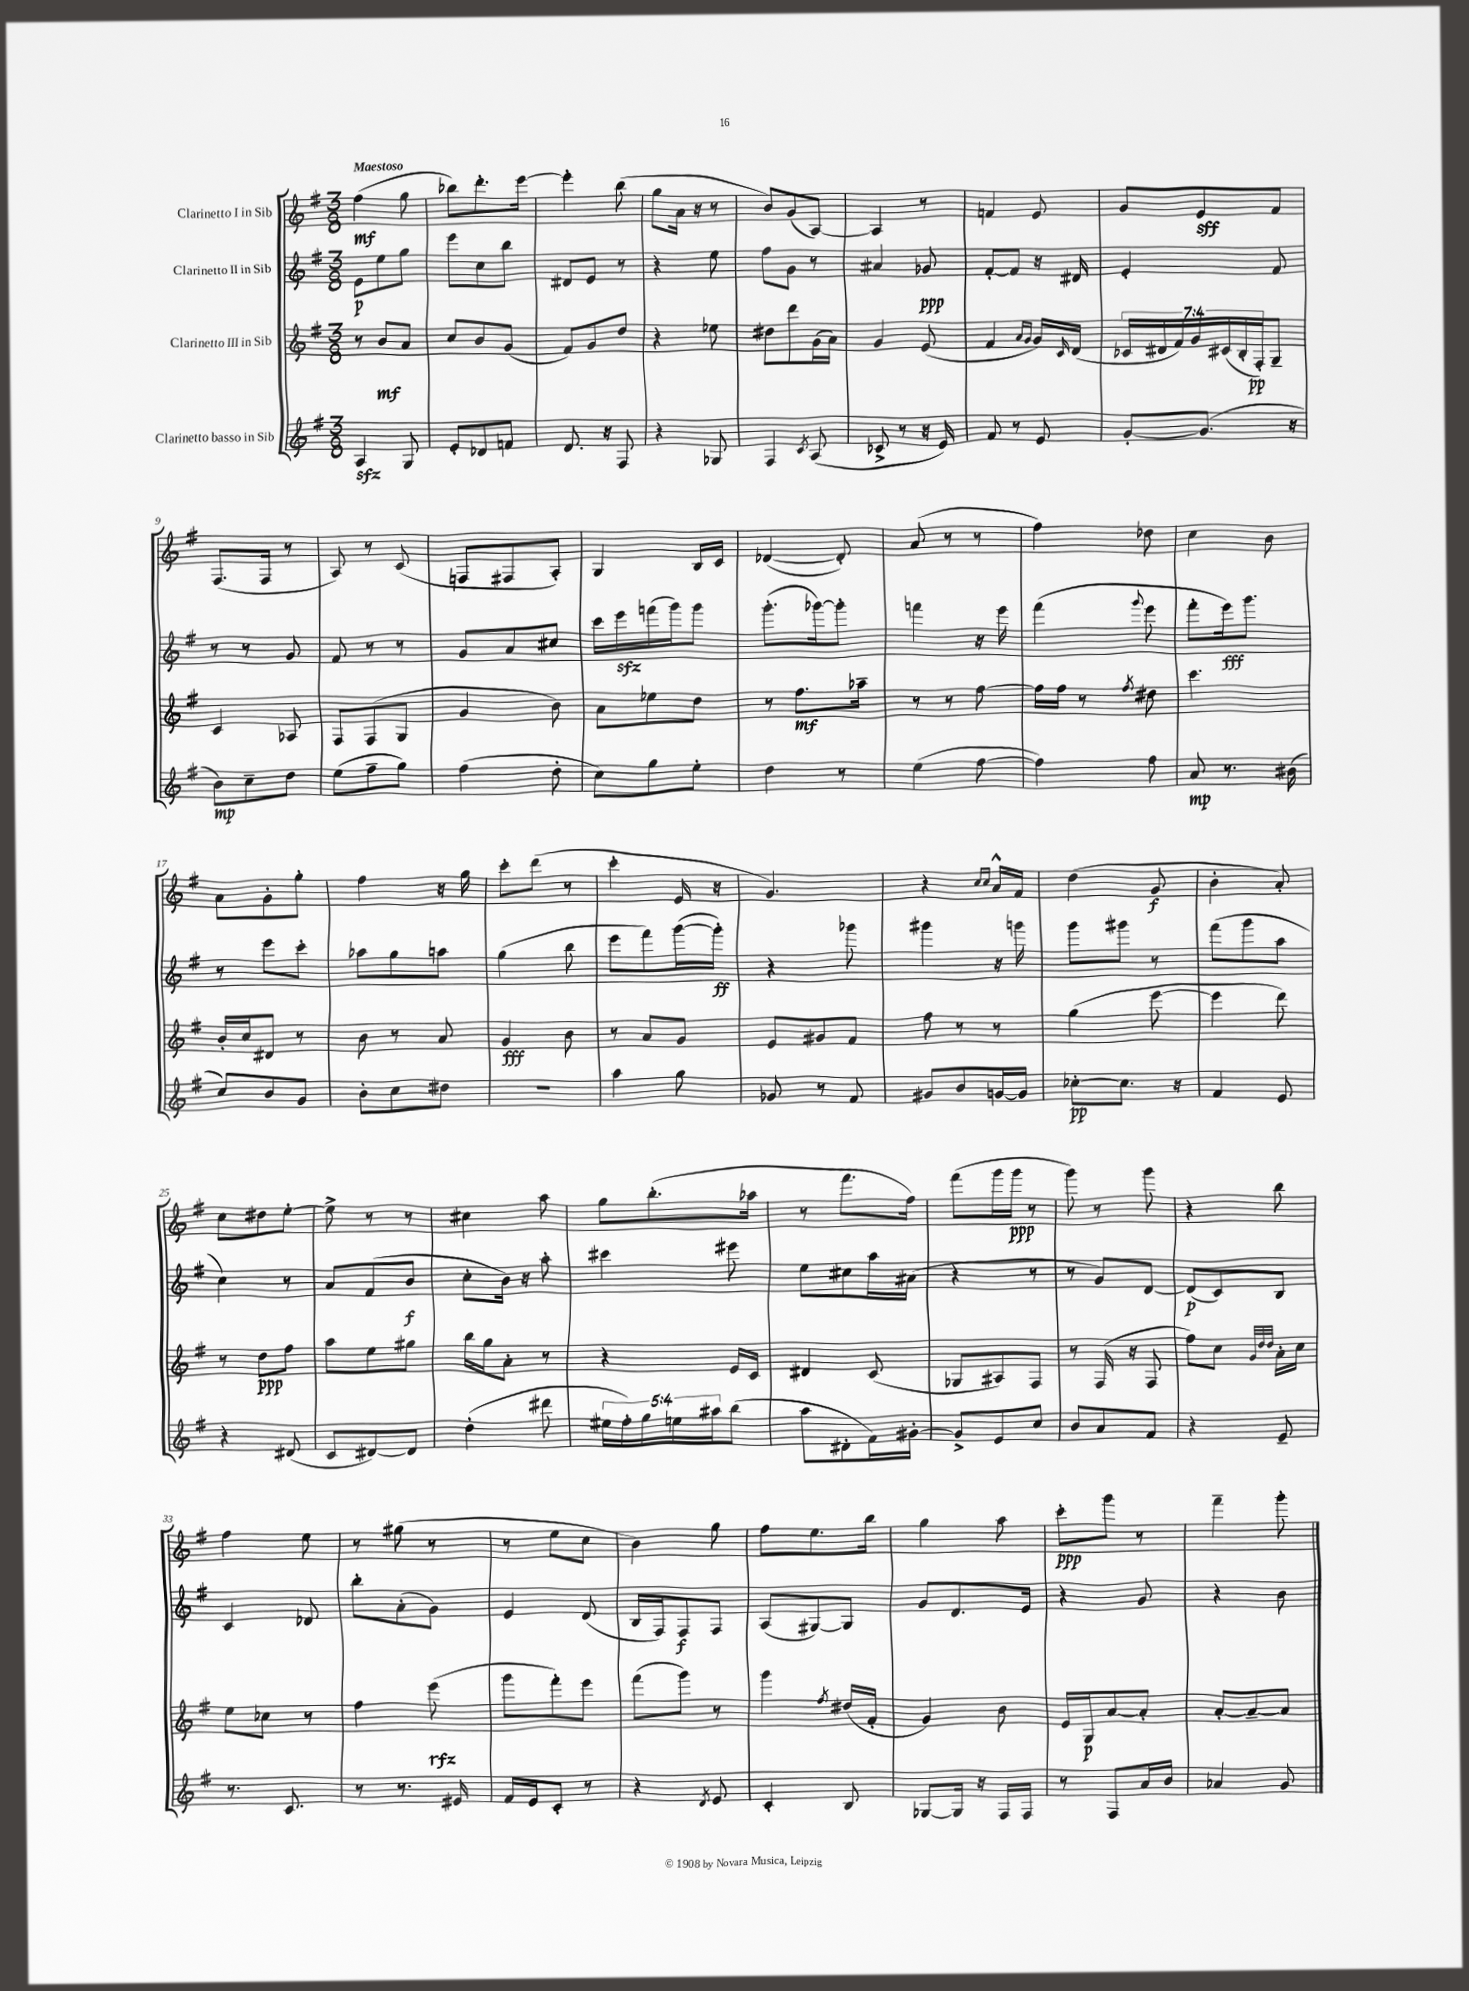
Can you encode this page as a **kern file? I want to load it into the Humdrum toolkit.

**kern	**dynam	**kern	**dynam	**kern	**dynam	**kern	**dynam
*part4	*part4	*part3	*part3	*part2	*part2	*part1	*part1
*staff4	*staff4	*staff3	*staff3	*staff2	*staff2	*staff1	*staff1
*I"Clarinetto basso in Sib	*	*I"Clarinetto III in Sib	*	*I"Clarinetto II in Sib	*	*I"Clarinetto I in Sib	*
*clefG2	*	*clefG2	*	*clefG2	*	*clefG2	*
*k[f#]	*	*k[f#]	*	*k[f#]	*	*k[f#]	*
*M3/8	*	*M3/8	*	*M3/8	*	*M3/8	*
=1	=1	=1	=1	=1	=1	=1	=1
!	!	!	!	!	!	!LO:TX:a:B:t=Maestoso	!
4Azz/	.	8r	.	8e\L	p	(4ff#\	mf
.	.	8b/L	mf	8ee\	.	.	.
8G/	.	8a/J	.	8gg\J	.	8gg\	.
=2	=2	=2	=2	=2	=2	=2	=2
8e'/L	.	8cc/L	.	8eee\L	.	8bb-X\L)	.
8d-X/	.	8b/	.	8cc\	.	8.ddd'\	.
8fn/J	.	(8g/J	.	8bb\J	.	.	.
.	.	.	.	.	.	[16eee\Jk	.
=3	=3	=3	=3	=3	=3	=3	=3
8.d/	.	8f#/L)	.	8d#X/L	.	4eee'\]	.
.	.	8g/	.	8e/J	.	.	.
16r	.	.	.	.	.	.	.
8F#/	.	8dd/J	.	8r	.	(8bb\	.
=4	=4	=4	=4	=4	=4	=4	=4
4r	.	4r	.	4r	.	8gg\L	.
.	.	.	.	.	.	16a\Jk	.
.	.	.	.	.	.	16r	.
8G-X/	.	8ee-X\	.	8ee\	.	8r	.
=5	=5	=5	=5	=5	=5	=5	=5
4F#/	.	8dd#X\L	.	8ff#\L	.	8b/L)	.
.	.	8ddd\	.	8g\J	.	(8g/	.
8qc/	.	.	.	.	.	.	.
(8A/	.	(16g\L	.	8r	.	[8A/J)	.
.	.	16a\JJ)	.	.	.	.	.
=6	=6	=6	=6	=6	=6	=6	=6
8c-X^/	.	4g/	.	4a#X/	.	4A/]	.
8r	.	.	.	.	.	.	.
16r	.	(8e/	.	8g-X/	ppp	8r	.
16e/)	.	.	.	.	.	.	.
=7	=7	=7	=7	=7	=7	=7	=7
8f#/	.	4f#/	.	[8f#'/L	.	4fn/	.
8r	.	.	.	8f#/J]	.	.	.
.	.	16qqa/LL	.	.	.	.	.
.	.	16qqg/JJ	.	.	.	.	.
8e/	.	16g/LL)	.	16r	.	8e/	.
.	.	16qqc/	.	.	.	.	.
.	.	(16d/JJ	.	16d#X/	.	.	.
=8	=8	=8	=8	=8	=8	=8	=8
[8g'/L	.	28c-X/LL	.	4e'/	.	8g/L	.
.	.	28d#X/	.	.	.	.	.
.	.	28f#/)	.	.	.	.	.
.	.	28g/	.	.	.	.	.
(8.g/J]	.	.	.	.	.	8e/	sff
.	.	(28c#X/	.	.	.	.	.
.	.	28B'/	.	.	.	.	.
.	.	28F#'/J)	pp	.	.	.	.
.	.	8G~/J	.	8f#/	.	8f#/J	.
16r	.	.	.	.	.	.	.
!!LO:LB:g=z
=9	=9	=9	=9	=9	=9	=9	=9
8b\L)	mp	4c/	.	8r	.	(8.F#/L	.
8cc~\	.	.	.	8r	.	.	.
.	.	.	.	.	.	16F#/Jk	.
8dd\J	.	8A-X/	.	8g/	.	8r	.
=10	=10	=10	=10	=10	=10	=10	=10
(8ee\L	.	8F#/L	.	8f#/	.	8A/)	.
8ff#~\	.	(8F#/	.	8r	.	8r	.
8gg\J)	.	8G/J	.	8r	.	(8c/	.
=11	=11	=11	=11	=11	=11	=11	=11
(4ff#\	.	4g/	.	8g/L	.	8Fn/L	.
.	.	.	.	8a/	.	8F#X/	.
8dd'\	.	8b\)	.	8cc#X/J	.	8A'/J)	.
=12	=12	=12	=12	=12	=12	=12	=12
8cc\L)	.	8a\L	.	16ccc\LL	.	4G/	.
.	.	.	.	16eeezz\	.	.	.
8gg\	.	8ee-X\	.	(16fffn\	.	.	.
.	.	.	.	16ggg\J)	.	.	.
8ee'\J	.	8dd\J	.	8ggg\J	.	16B/LL	.
.	.	.	.	.	.	16c/JJ	.
=13	=13	=13	=13	=13	=13	=13	=13
4dd\	.	8r	.	(8.ggg'\L	.	([4d-X/	.
.	.	8.ff#\L	mf	.	.	.	.
.	.	.	.	[16ggg-X\k)	.	.	.
8r	.	.	.	8ggg-'\J]	.	8d-'/])	.
.	.	16aa-X~\Jk	.	.	.	.	.
=14	=14	=14	=14	=14	=14	=14	=14
(4ee\	.	8r	.	4fffn\	.	(8a/	.
.	.	8r	.	.	.	8r	.
[8ff#\	.	[8ff#\	.	16r	.	8r	.
.	.	.	.	16eee\	.	.	.
=15	=15	=15	=15	=15	=15	=15	=15
4ff#\])	.	16ff#\LL]	.	(4fff#\	.	4ff#\)	.
.	.	16ff#\JJ	.	.	.	.	.
.	.	8r	.	.	.	.	.
.	.	8qff#/	.	8qqggg/	.	.	.
8ff#\	.	8dd#X\	.	8eee\	.	8dd-X\	.
=16	=16	=16	=16	=16	=16	=16	=16
8a/	mp	4.ccc\	.	8fff#'\L	.	4cc\	.
8.r	.	.	.	16eee\k)	fff	.	.
.	.	.	.	8.ggg\J	.	.	.
.	.	.	.	.	.	8b\	.
(16b#X\	.	.	.	.	.	.	.
!!LO:LB:g=z
=17	=17	=17	=17	=17	=17	=17	=17
8cc/L)	.	16b'/LL	.	8r	.	8a\L	.
.	.	16cc/J	.	.	.	.	.
8b/	.	8d#X/J	.	8eee\L	.	8g'\	.
8g/J	.	8r	.	8ccc'\J	.	8gg'\J	.
=18	=18	=18	=18	=18	=18	=18	=18
8b'\L	.	8b\	.	8aa-X\L	.	4ff#\	.
8cc\	.	8r	.	8gg\	.	.	.
8dd#X\J	.	8a/	.	8aan\J	.	16r	.
.	.	.	.	.	.	16gg\	.
=19	=19	=19	=19	=19	=19	=19	=19
4.r	.	4g/	fff	(4gg\	.	8ccc'\L	.
.	.	.	.	.	.	(8ddd\J	.
.	.	8b\	.	8bb\	.	8r	.
=20	=20	=20	=20	=20	=20	=20	=20
4aa\	.	8r	.	8eee\L	.	4ccc'\	.
.	.	8a/L	.	8fff#\)	.	.	.
8gg\	.	8g/J	.	([16ggg\L	.	16e/	.
.	.	.	.	16ggg'\JJ])	ff	16r	.
=21	=21	=21	=21	=21	=21	=21	=21
8g-X/	.	8e/L	.	4r	.	4.g/)	.
8r	.	8g#X/	.	.	.	.	.
8f#/	.	8f#/J	.	8ggg-X\	.	.	.
=22	=22	=22	=22	=22	=22	=22	=22
8g#X/L	.	8ff#\	.	4ggg#X\	.	4r	.
8b/	.	8r	.	.	.	.	.
.	.	.	.	.	.	16qqcc/LL	.
.	.	.	.	.	.	16qqcc/JJ	.
[16gn/L	.	8r	.	16r	.	16a^^/LL	.
16g/JJ]	.	.	.	16gggn\	.	16f#/JJ	.
=23	=23	=23	=23	=23	=23	=23	=23
[8cc-X'\L	pp	(4gg\	.	8ggg\L	.	(4dd\	.
8.cc-\J]	.	.	.	8ggg#X\J	.	.	.
.	.	[8eee\	.	8r	.	8g/	f
16r	.	.	.	.	.	.	.
=24	=24	=24	=24	=24	=24	=24	=24
4f#/	.	4eee\]	.	(8fff#\L	.	4b'\	.
.	.	.	.	8ggg\	.	.	.
8e/	.	8ddd\)	.	8aa\J	.	8a'/)	.
!!LO:LB:g=z
=25	=25	=25	=25	=25	=25	=25	=25
4r	.	8r	.	4cc\)	.	8cc\L	.
.	.	8dd\L	ppp	.	.	8dd#X\	.
(8d#X/	.	8ff#\J	.	8r	.	[8ee'\J	.
=26	=26	=26	=26	=26	=26	=26	=26
8c/L	.	8aa\L	.	8a/L	.	8ee^\]	.
[8d#X/)	.	8ee\	.	(8f#/	.	8r	.
8d#/J]	.	8gg#X\J	.	8b/J	f	8r	.
=27	=27	=27	=27	=27	=27	=27	=27
(4dd'\	.	16bb\LL	.	8cc'\L	.	4cc#X\	.
.	.	16gg\J	.	.	.	.	.
.	.	8a'\J	.	16b\Jk)	.	.	.
.	.	.	.	16r	.	.	.
8ddd#X\	.	8r	.	8aa'\	.	8aa\	.
=28	=28	=28	=28	=28	=28	=28	=28
20ee#X\LL	.	4r	.	4ccc#X\	.	8gg\L	.
20ff#'\)	.	.	.	.	.	.	.
20gg\	.	.	.	.	.	.	.
.	.	.	.	.	.	(8.bb'\	.
20een\	.	.	.	.	.	.	.
20aa#X\J	.	.	.	.	.	.	.
(8bb\J	.	16e/LL	.	8eee#X\	.	.	.
.	.	16c/JJ	.	.	.	16aa-X\Jk	.
=29	=29	=29	=29	=29	=29	=29	=29
8aa\L	.	4d#X/	.	8ee\L	.	8r	.
8d#X'\	.	.	.	8cc#X\	.	8.fff#\L	.
16f#\L)	.	(8c/	.	16aa\L	.	.	.
[16g#X'\JJ	.	.	.	(16a#X\JJ	.	16ff#\Jk)	.
=30	=30	=30	=30	=30	=30	=30	=30
8g#^/L]	.	8G-X/L	.	4r	.	(8fff#\L	.
8e/	.	8A#X/)	.	.	.	16ggg\L	.
.	.	.	.	.	.	16ggg\JJ	ppp
8cc/J	.	8F#/J	.	8r	.	8r	.
=31	=31	=31	=31	=31	=31	=31	=31
8b/L	.	8r	.	8r	.	8ggg\)	.
8a/	.	(16F#/	.	8g/L)	.	8r	.
.	.	16r	.	.	.	.	.
8f#/J	.	8F#/	.	[8d/J	.	8ggg\	.
=32	=32	=32	=32	=32	=32	=32	=32
4r	.	8ff#\L)	.	(8d/L]	p	4r	.
.	.	8cc\J	.	8c/)	.	.	.
.	.	32qqg/LLL	.	.	.	.	.
.	.	32qqdd/	.	.	.	.	.
.	.	32qqdd/JJJ	.	.	.	.	.
8e~/	.	16a'\LL	.	8B/J	.	8bb\	.
.	.	16cc\JJ	.	.	.	.	.
!!LO:LB:g=z
=33	=33	=33	=33	=33	=33	=33	=33
8.r	.	8ee\L	.	4c/	.	4ff#\	.
.	.	8cc-X\J	.	.	.	.	.
8.c/	.	.	.	.	.	.	.
.	.	8r	.	8d-X/	.	8ee\	.
=34	=34	=34	=34	=34	=34	=34	=34
8r	.	4ff#\	.	8bb'\L	.	8r	.
8.r	.	.	.	(8a'\	.	(8gg#X\	.
.	.	(8eee\	rfz	8g\J)	.	8r	.
16e#X/	.	.	.	.	.	.	.
=35	=35	=35	=35	=35	=35	=35	=35
16f#/LL	.	8ggg\L	.	4e/	.	8r	.
16e/J	.	.	.	.	.	.	.
8c'/J	.	8fff#'\)	.	.	.	8ee\L	.
8r	.	8eee\J	.	(8d/	.	8cc\J	.
=36	=36	=36	=36	=36	=36	=36	=36
4r	.	(8fff#\L	.	16B/LL	.	4b\)	.
.	.	.	.	16F#/J)	.	.	.
.	.	8ggg\J)	.	8F#/	f	.	.
8qd/	.	.	.	.	.	.	.
8e/	.	8r	.	8F#/J	.	8gg\	.
=37	=37	=37	=37	=37	=37	=37	=37
4c'/	.	4ggg\	.	(8A/L	.	8ff#\L	.
.	.	.	.	[8G#X/)	.	8.ee\	.
.	.	8qff#/	.	.	.	.	.
8B/	.	(16dd#X/LL	.	8G#/J]	.	.	.
.	.	16f#'/JJ	.	.	.	16bb\Jk	.
=38	=38	=38	=38	=38	=38	=38	=38
[8G-X/L	.	4g/)	.	8g/L	.	4gg\	.
16G-/Jk]	.	.	.	8.d/	.	.	.
16r	.	.	.	.	.	.	.
16F#/LL	.	8b\	.	.	.	8aa\	.
16F#/JJ	.	.	.	16e/Jk	.	.	.
=39	=39	=39	=39	=39	=39	=39	=39
8r	.	16e/LL	.	4r	.	8ccc'\L	ppp
.	.	16G/J	p	.	.	.	.
8F#/L	.	[8a/	.	.	.	8ggg\J	.
16a/L	.	8a'/J]	.	8g/	.	8r	.
16b/JJ	.	.	.	.	.	.	.
=40	=40	=40	=40	=40	=40	=40	=40
4a-X/	.	[8a'/L	.	4r	.	4fff#~\	.
.	.	8a~/_	.	.	.	.	.
8g/	.	8a/J]	.	8b\	.	8ggg'\	.
==	==	==	==	==	==	==	==
*-	*-	*-	*-	*-	*-	*-	*-
